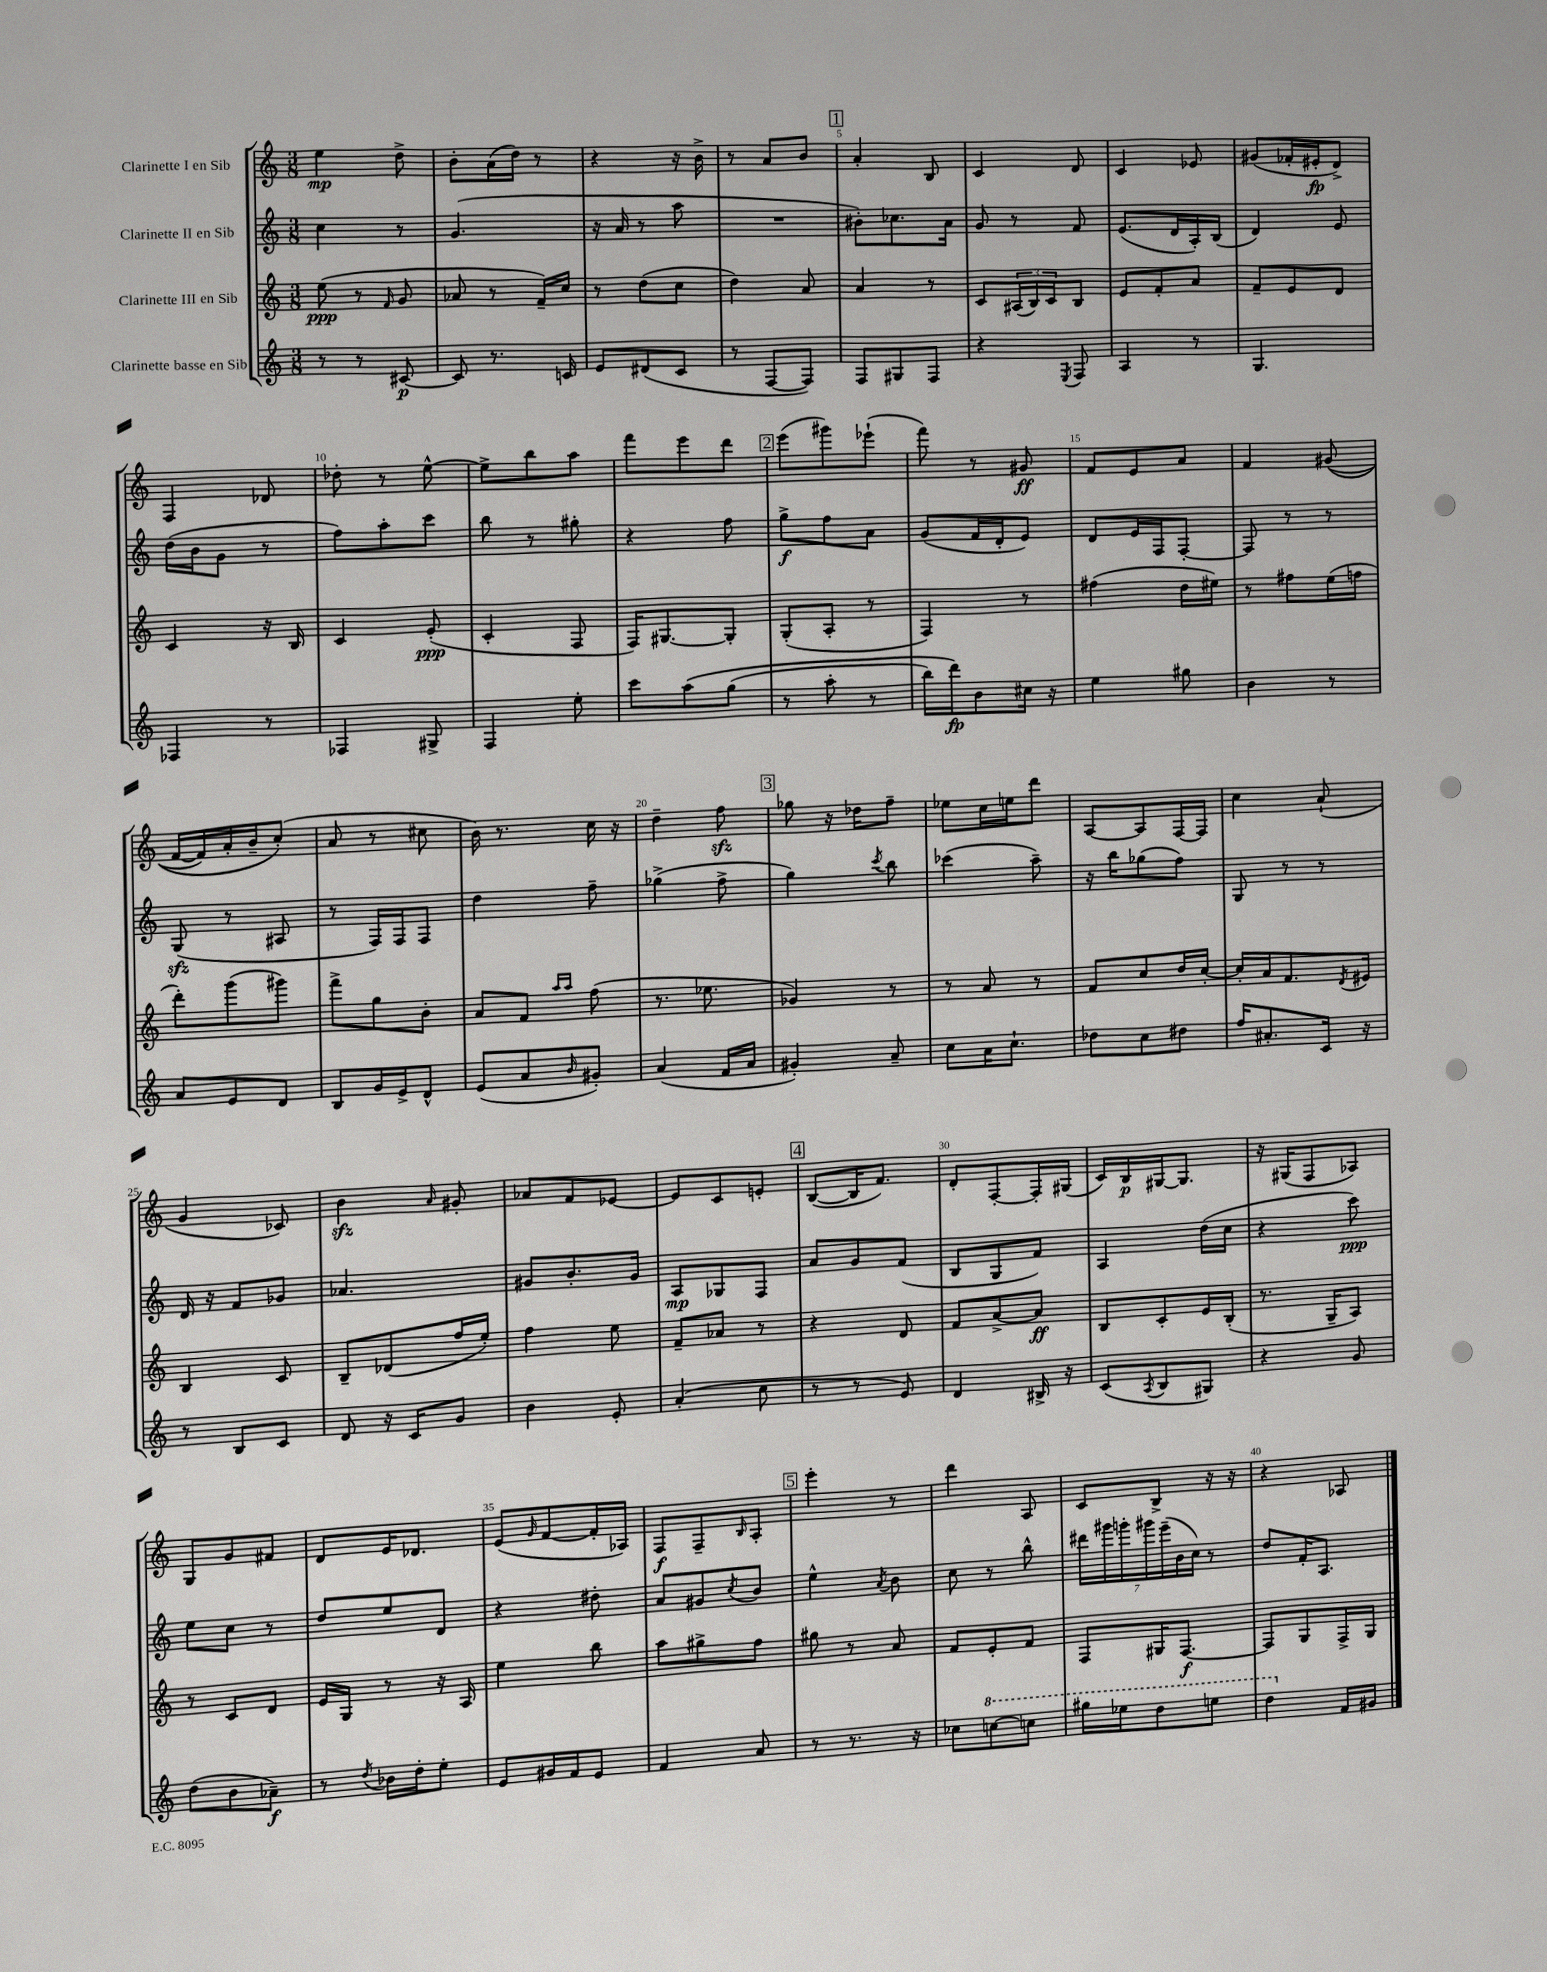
<<
\new StaffGroup <<
\new Staff = "s0" \with { instrumentName = "Clarinette I en Sib" } {
    \clef treble \key c \major \numericTimeSignature \time 3/8
    e''4\mp d''8-> |
    b'8-. a'16( d''16) r8 |
    r4 r16 b'16-> |
    r8 a'8 b'8 |
    \mark \markup { \box "1" } a'4-. b8 |
    c'4 d'8 |
    c'4 ees'8 |
    gis'8( fes'16-. eis'16-.\fp d'8->) |
    f4 des'8 |
    des''8-. r8 e''8~-^ |
    e''8-> b''8 a''8 |
    f'''8 e'''8 d'''8 |
    \mark \markup { \box "2" } e'''8( gis'''8) ees'''8-!( |
    f'''8) r8 gis'8\ff |
    f'8 e'8 a'8 |
    f'4 gis'8(\( |
    f'16~ f'16) a'16-. b'16-- c''8-.(\) |
    a'8 r8 cis''8 |
    b'16) r8. c''16 r16 |
    d''4-- f''8\sfz |
    \mark \markup { \box "3" } ges''8 r16 des''16 f''8-- |
    ees''8 c''16 e''16 d'''8 |
    a8~ a8 f16~ f16 |
    c''4 a'8-!( |
    g'4 ces'8) |
    b'4\sfz \grace { a'16 } gis'8-. |
    aes'8 f'8 ees'8~ |
    ees'8 c'8 e'8-. |
    \mark \markup { \box "4" } b8~( b16 f'8.) |
    d'8-. f8~-. f16-. gis16( |
    c'16) b16\p gis16~ gis8. |
    r16 gis16( f8 aes8) |
    g8 g'8 fis'8 |
    d'8 e'16 des'8. |
    e'8( \grace { g'16 } f'8~ f'16-. aes16) |
    f8\f f8-- \grace { b16 } a8-. |
    \mark \markup { \box "5" } e'''4-. r8 |
    d'''4 a8 |
    c'8 b8-> r16 r16 |
    r4 aes8 \bar "|." |
}
\new Staff = "s1" \with { instrumentName = "Clarinette II en Sib" } {
    \clef treble \key c \major \numericTimeSignature \time 3/8
    c''4 r8 |
    g'4.( |
    r16 a'16 r8 a''8 |
    R4. |
    \mark \markup { \box "1" } bis'8-.) ces''8. a'16 |
    g'8 r8 f'8 |
    e'8.( d'16 a16-.) b16( |
    d'4) e'8 |
    d''16( b'16 g'8 r8 |
    f''8) a''8-. c'''8 |
    b''8 r8 gis''8-. |
    r4 f''8 |
    \mark \markup { \box "2" } g''8->\f f''8 a'8 |
    g'8( f'16 d'16-. e'8) |
    d'8 e'16 f16 f8~-. |
    f8 r8 r8 |
    g8\sfz( r8 ais8 |
    r8 f16) f16 f8 |
    d''4 f''8-- |
    ges''4->( f''8-> |
    \mark \markup { \box "3" } g''4) \acciaccatura { c'''8 } b''8 |
    ces'''4( a''8--) |
    r16 b''16 ges''8( f''8) |
    g8 r8 r8 |
    d'16 r16 f'8 ges'8 |
    aes'4. |
    gis'8 b'8.-. gis'16 |
    a8\mp ges8 f8 |
    \mark \markup { \box "4" } a'8 g'8 f'8( |
    b8 g8 f'8) |
    a4 d''16( c''16 |
    r4 c'''8\ppp) |
    e''8 c''8 r8 |
    d''8 e''8 d'8 |
    r4 dis''8-. |
    a'8 gis'8 \acciaccatura { c''8 } b'8 |
    \mark \markup { \box "5" } e''4-^ \acciaccatura { a'8 } b'8 |
    c''8 r8 b''8-^ |
    \tuplet 7/4 { dis'''16 gis'''16 g'''16-. gis'''16 e'''16--( b'16 c''16) } r8 |
    d''8 f'16-. a8. \bar "|." |
}
\new Staff = "s2" \with { instrumentName = "Clarinette III en Sib" } {
    \clef treble \key c \major \numericTimeSignature \time 3/8
    e''8\ppp( r8 \grace { f'16 } g'8 |
    aes'8 r8 f'16--) c''16 |
    r8 d''8( c''8 |
    d''4) a'8 |
    \mark \markup { \box "1" } a'4 r8 |
    c'8 \tuplet 3/2 { ais16( b16) c'16 } b8 |
    e'8 f'8-. a'8 |
    f'8-- e'8 d'8 |
    c'4 r16 b16 |
    c'4 e'8-.\ppp( |
    c'4-. f8 |
    f16) gis8.~ gis8-. |
    \mark \markup { \box "2" } g8-.( a8-. r8 |
    f4) r8 |
    fis''4( d''16 eis''16) |
    r8 fis''8 e''16( f''16 |
    d'''8-.) g'''8( gis'''8) |
    f'''8-> g''8 b'8-. |
    a'8 f'8 \grace { a''16 a''16 } f''8( |
    r8. ees''8. |
    \mark \markup { \box "3" } ges'4) r8 |
    r8 a'8 r8 |
    f'8 c''8 d''16 c''16~-. |
    c''16-. a'16 f'8. \acciaccatura { d'8 } eis'16 |
    b4 c'8 |
    b8-- des'8( f''16 e''16-.) |
    f''4 e''8 |
    f'8-- aes'8 r8 |
    \mark \markup { \box "4" } r4 d'8 |
    f'8 a'8~-> a'8\ff |
    b8 c'8-. e'16 b16-.( |
    r8. g16-- a8) |
    r8 c'8 d'8 |
    e'16 g16 r8 r16 a16 |
    e''4 b''8 |
    a''8 gis''8-> f''8 |
    \mark \markup { \box "5" } gis''8 r8 a'8 |
    f'8 e'8-. f'8 |
    f8 gis16 f8.~\f |
    f8 g8 f16-> g16 \bar "|." |
}
\new Staff = "s3" \with { instrumentName = "Clarinette basse en Sib" } {
    \clef treble \key c \major \numericTimeSignature \time 3/8
    r8 r8 cis'8~\p |
    cis'8 r8. c'16 |
    e'8 dis'8( c'8 |
    r8 f8~ f8) |
    \mark \markup { \box "1" } f8 gis8 f8 |
    r4 \acciaccatura { e8 } f8 |
    a4 r8 |
    g4. |
    fes4 r8 |
    fes4 gis8-> |
    f4 e''8-. |
    c'''8 a''8\( g''8( |
    \mark \markup { \box "2" } r8 a''8-. r8 |
    b''16) d'''16\fp\) b'8 cis''16 r16 |
    e''4 gis''8 |
    b'4 r8 |
    a'8 e'8 d'8 |
    b8 g'16 e'16-> d'8-^ |
    e'8( a'8 \grace { b'16 } gis'8-.) |
    a'4( f'16 a'16 |
    \mark \markup { \box "3" } gis'4-.) a'8-- |
    c''8 a'16 c''8.-! |
    des''8 c''8 dis''8 |
    f''16 ais'8.-. c'16 r16 |
    r8 b8 c'8 |
    d'8 r16 c'16 g'8 |
    b'4 e'8-. |
    a'4-.( c''8 |
    \mark \markup { \box "4" } r8 r8 e'8) |
    d'4 bis16-> r16 |
    c'8( \acciaccatura { a8 } b8 gis8) |
    r4 g'8 |
    d''8( b'8 aes'8--\f) |
    r8 \acciaccatura { d''8 } bes'16 d''16-. e''8-. |
    e'8 gis'16 f'16 e'8 |
    f'4 a'8 |
    \mark \markup { \box "5" } r8 r8. r16 |
    ces''8 \ottava #1 c'''!8~ c'''!8 |
    gis'''16 ees'''16 d'''8 e'''8 |
    d'''4 \ottava #0 f'16 gis'16 \bar "|." |
}
>>
>>
\layout { \context { \Score \override BarNumber.break-visibility = ##(#f #t #t) barNumberVisibility = #(every-nth-bar-number-visible 5) } }
